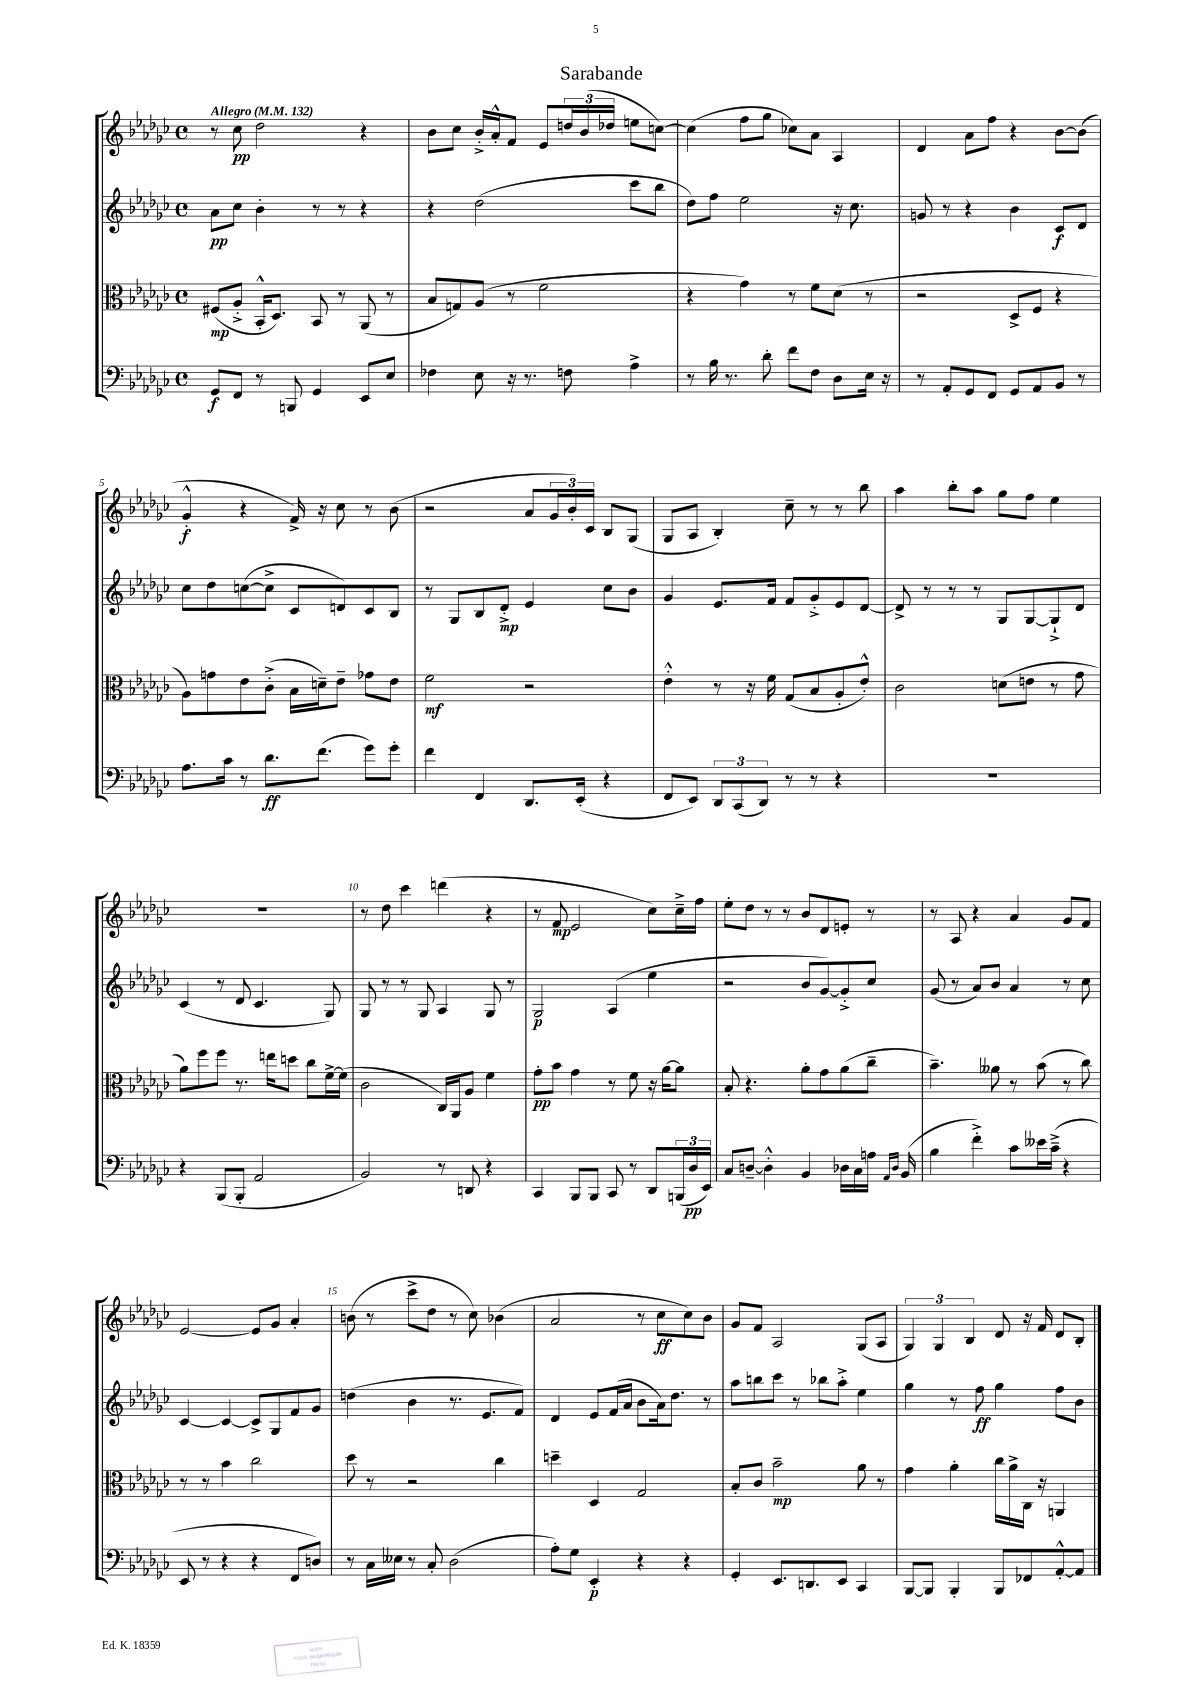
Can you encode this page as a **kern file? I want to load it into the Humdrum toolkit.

**kern	**kern	**kern	**kern
*staff4	*staff3	*staff2	*staff1
*clefF4	*clefC3	*clefG2	*clefG2
*k[b-e-a-d-g-c-]	*k[b-e-a-d-g-c-]	*k[b-e-a-d-g-c-]	*k[b-e-a-d-g-c-]
*M4/4	*M4/4	*M4/4	*M4/4
*met(c)	*met(c)	*met(c)	*met(c)
*MM132	*MM132	*MM132	*MM132
8GG-	(8F#	8a-	8r
8FF	8A-'^	8cc-	8cc-
8r	16BB-'^^	4b-'	2dd-
.	8.D-)	.	.
8BBB	.	.	.
4GG-	8BB-	8r	.
.	8r	8r	.
8EE-	(8AA-	4r	4r
8E-	8r	.	.
=	=	=	=
4F-	8B-	4r	8b-
.	8G)	.	8cc-
8E-	(8A-	(2dd-	16b-'^
.	.	.	16a-'^^
16r	8r	.	8f
8.r	.	.	.
.	2f	.	8e-
8F	.	.	24dd
.	.	.	(24b-
.	.	.	24dd-
4A-^	.	8ccc-	8ee
.	.	8bb-	[8cc)
=	=	=	=
8r	4r	8dd-)	(4cc]
16B-	.	8ff	.
8.r	.	.	.
.	4g-)	2ee-	8ff
8d-'	.	.	8gg-
8f	8r	.	8cc-)
8F	8f	.	8a-
8D-	(8d-	16r	4A-
.	.	8.cc-	.
16E-	8r	.	.
16r	.	.	.
=	=	=	=
8r	2r	8g	4d-
8AA-'	.	8r	.
8GG-	.	4r	8a-
8FF	.	.	8ff
8GG-	8D-^	4b-	4r
8AA-	8F	.	.
8BB-	4r	8c-	[8b-
8r	.	8d-	(8b-]
=	=	=	=
8.A-	8A-)	8cc-	4g-'^^
.	8g	8dd-	.
16c-	.	.	.
8r	8e-	([8cc	4r
8.d-	(8c-'^	8cc^]	.
.	16B-	8c-	16f^)
(8.f	16d~)	.	16r
.	8e-~	8d)	8cc-
8g-)	8g-	8c-	8r
8g-'	8e-	8B-	(8b-
=	=	=	=
4f	2f	8r	2r
.	.	8G-	.
4FF	.	8B-	.
.	.	8d-'^	.
8.DD-	2r	4e-	8a-
.	.	.	24g-
.	.	.	24b-')
(16EE-'	.	.	.
.	.	.	24c-
4r	.	8cc-	8B-
.	.	8b-	(8G-
=	=	=	=
8FF	4e-'^^	4g-	8G-
8EE-)	.	.	8A-
12DD-	8r	8.e-	4B-')
(12CC-	.	.	.
.	16r	.	.
12DD-)	.	.	.
.	16f	16f	.
8r	(8G-	8f	8cc-~
8r	8B-	8g-'^	8r
4r	8A-'	8e-	8r
.	8e-'^^)	[8d-	8bb-
=	=	=	=
1r	2c-	8d-^]	4aa-
.	.	8r	.
.	.	8r	8bb-'
.	.	8r	8aa-
.	(8d	8G-	8gg-
.	8e	[8G-	8ff
.	8r	8G-`^]	4ee-
.	8g-	8d-	.
=	=	=	=
4r	8a-)	(4c-	1r
.	8ff	.	.
(8BBB-	8ff	8r	.
8BBB-'	8.r	8d-	.
2AA-	.	4.c-	.
.	16ee	.	.
.	8dd	.	.
.	8cc-	.	.
.	[16f^	8G-)	.
.	(16f]	.	.
=	=	=	=
2BB-)	2c-	8G-	8r
.	.	8r	8dd-
.	.	8r	4ccc-
.	.	8G-	.
8r	16C-)	4A-	(4ddd
.	16AA-	.	.
8DD	8A-	.	.
4r	4f	8G-	4r
.	.	8r	.
=	=	=	=
4CC-	8g-'	2G-	8r
.	8b-	.	8f
8BBB-	4g-	.	2e-
8BBB-	.	.	.
8CC-	8r	(4A-	.
8r	8f	.	.
8DD-	16r	4ee-	8cc-)
.	[16a-	.	.
(24BBB	8a-]	.	16cc-~^
24D-	.	.	.
.	.	.	16ff
24EE-)	.	.	.
=	=	=	=
8C-	8B-'	2r	8ee-'
[8D~	4.r	.	8dd-
4D'^^]	.	.	8r
.	.	.	8r
4BB-	8a-'	8b-	8b-
.	8g-	[8g-)	8d-
16D-	(8a-	8g-'^]	8e'
16C-	.	.	.
16A	8cc-~	8cc-	8r
16qqAA-	.	.	.
16qqD-	.	.	.
(16BB-	.	.	.
=	=	=	=
4B-	4.b-~)	(8g-	8r
.	.	8r	8A-
4f'^)	.	8a-)	4r
.	8a--	8b-	.
8c-	8r	4a-	4a-
16e--	(8b-	.	.
(16c-~^	.	.	.
4r	8r	8r	8g-
.	8cc-)	8cc-	8f
=	=	=	=
8EE-	8r	[4c-	[2e-
8r	8r	.	.
4r	4b-	4c-_	.
4r	2cc-	8c-^]	8e-]
.	.	8G-	8g-
8FF	.	8f	4a-'
8D)	.	8g-	.
=	=	=	=
8r	8dd-	(4dd	(8b
16C-	8r	.	8r
16E--	.	.	.
8r	2r	4b-	8ccc-^
8C-'	.	.	8dd-
(2D-	.	8.r	8r
.	.	.	8cc-)
.	.	8.e-	.
.	4cc-	.	(4b-
.	.	8f)	.
=	=	=	=
8A-')	4dd~	4d-	2a-
8G-	.	.	.
4EE-'	4D-	8e-	.
.	.	(16f	.
.	.	16a-	.
4r	2G-	8b-	8r
.	.	16a-)	8cc-
.	.	8.dd-	.
4r	.	.	8cc-)
.	.	8r	8b-
=	=	=	=
4GG-'	8B-'	8aa-	8g-
.	8c-	8bb	8f
8.EE-	2b-~	8ccc-	2A-
.	.	8r	.
8.DD	.	.	.
.	.	8bb-	.
8EE-	.	8aa-'^	.
4CC-	8a-	4ee-	(8G-
.	8r	.	8A-
=	=	=	=
[8BBB-	4g-	4gg-	6G-)
8BBB-]	.	.	.
.	.	.	6G-
4BBB-'	4a-'	8r	.
.	.	.	6B-
.	.	8ff	.
8BBB-	16cc-	4gg-	8d-
.	16a-^	.	.
8FF-	16C-	.	16r
.	16r	.	16f
[8AA-'^^	4AA	8ff	8d-
8AA-]	.	8b-	8B-'
==	==	==	==
*-	*-	*-	*-
